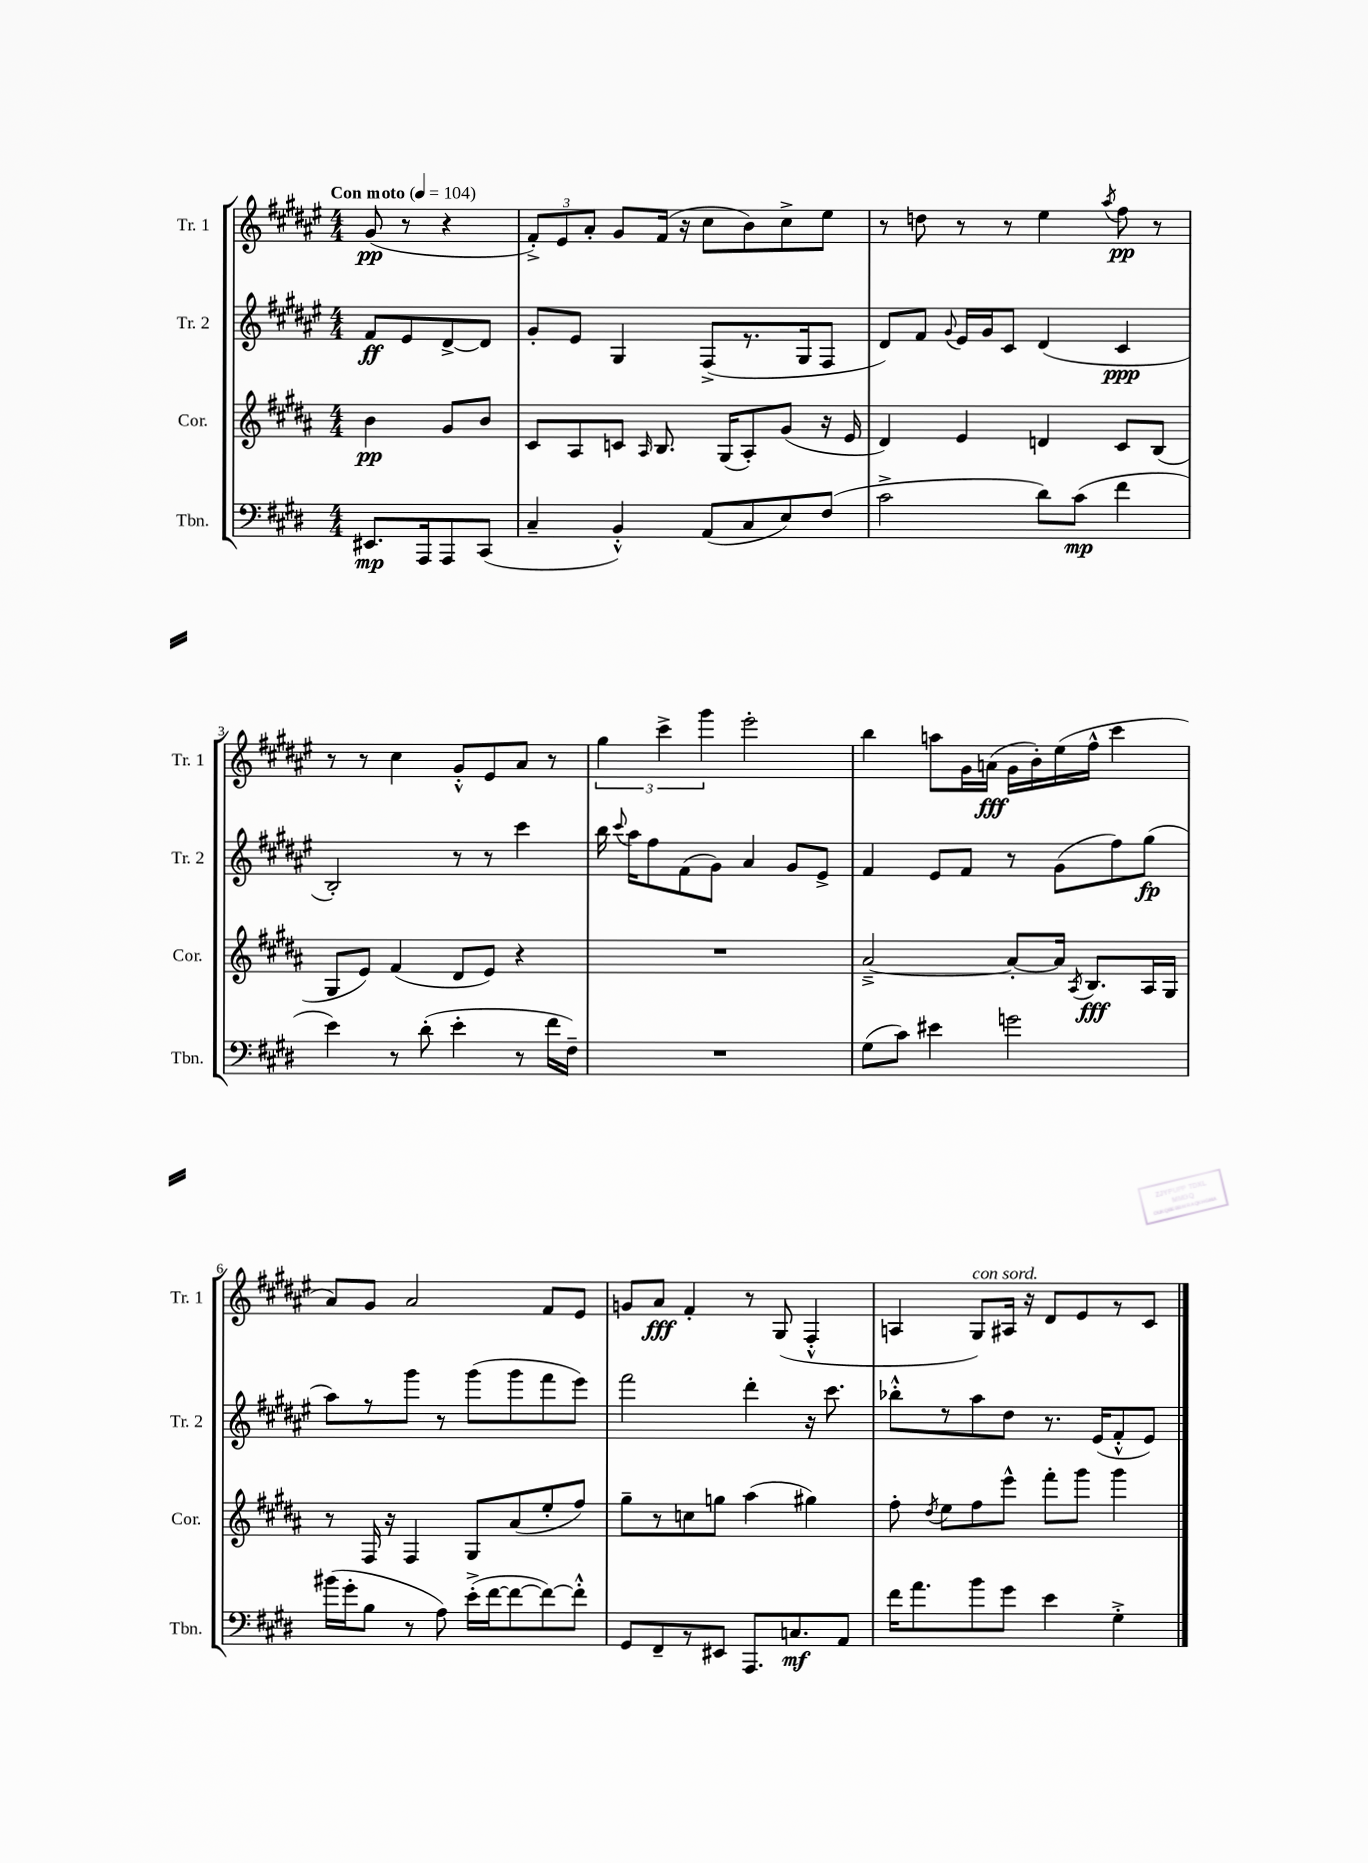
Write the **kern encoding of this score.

**kern	**dynam	**kern	**dynam	**kern	**dynam	**kern	**dynam
*part4	*part4	*part3	*part3	*part2	*part2	*part1	*part1
*staff4	*staff4	*staff3	*staff3	*staff2	*staff2	*staff1	*staff1
*I"Tbn.	*	*I"Cor.	*	*I"Tr. 2	*	*I"Tr. 1	*
*I'Tbn.	*	*I'Cor.	*	*I'Tr. 2	*	*I'Tr. 1	*
*clefF4	*	*clefG2	*	*clefG2	*	*clefG2	*
*k[f#c#g#d#]	*	*k[f#c#g#d#a#]	*	*k[f#c#g#d#a#e#]	*	*k[f#c#g#d#a#e#]	*
*M4/4	*	*M4/4	*	*M4/4	*	*M4/4	*
*MM104	*	*MM104	*	*MM104	*	*MM104	*
=	=	=	=	=	=	=	=
!	!	!	!	!	!	!LO:TX:a:B:t=Con moto	!
8.EE#X/L	mp	4b\	pp	8f#/L	ff	(8g#/	pp
.	.	.	.	8e#/	.	8r	.
16AAA/k	.	.	.	.	.	.	.
8AAA/	.	8g#/L	.	[8d#^/	.	4r	.
(8CC#/J	.	8b/J	.	8d#/J]	.	.	.
=1	=1	=1	=1	=1	=1	=1	=1
4C#~/	.	8c#/L	.	8g#'/L	.	12f#'^/L)	.
.	.	.	.	.	.	12e#/	.
.	.	8A#/	.	8e#/J	.	.	.
.	.	.	.	.	.	12a#'/J	.
4BB'^^/)	.	8cn/J	.	4G#/	.	8g#/L	.
.	.	16qqA#/	.	.	.	.	.
.	.	8.B/	.	.	.	(16f#/Jk	.
.	.	.	.	.	.	16r	.
(8AA/L	.	.	.	(8F#^/L	.	8cc#\L	.
.	.	(16G#/KL	.	.	.	.	.
8C#/	.	8A#'/)	.	8.r	.	8b\)	.
8E/)	.	(8g#/J	.	.	.	8cc#^\	.
.	.	.	.	16G#/k	.	.	.
(8F#/J	.	16r	.	8F#/J	.	8ee#\J	.
.	.	16e/	.	.	.	.	.
=2	=2	=2	=2	=2	=2	=2	=2
2c#^\	.	4d#/)	.	8d#/L)	.	8r	.
.	.	.	.	8f#/J	.	8ddn\	.
.	.	.	.	8qqg#/	.	.	.
.	.	4e/	.	16e#/LL	.	8r	.
.	.	.	.	16g#/J	.	.	.
.	.	.	.	8c#/J	.	8r	.
8d#\L)	.	4dn/	.	(4d#/	.	4ee#\	.
(8c#\J	mp	.	.	.	.	.	.
.	.	.	.	.	.	8qaa#/	.
4f#\	.	8c#/L	.	4c#/	ppp	8ff#\	pp
.	.	(8B/J	.	.	.	8r	.
!!LO:LB:g=z
=3	=3	=3	=3	=3	=3	=3	=3
4e\)	.	8G#/L	.	2B'/)	.	8r	.
.	.	8e/J)	.	.	.	8r	.
8r	.	(4f#/	.	.	.	4cc#\	.
(8d#'\	.	.	.	.	.	.	.
4e'\	.	8d#/L	.	8r	.	8g#'^^/L	.
.	.	8e/J)	.	8r	.	8e#/	.
8r	.	4r	.	4ccc#\	.	8a#/J	.
16f#\LL	.	.	.	.	.	8r	.
16F#~\JJ)	.	.	.	.	.	.	.
=4	=4	=4	=4	=4	=4	=4	=4
1r	.	1r	.	16bb\	.	6gg#\	.
.	.	.	.	8qqccc#/	.	.	.
.	.	.	.	16aa#\KL	.	.	.
.	.	.	.	8ff#\	.	.	.
.	.	.	.	.	.	6ccc#^\	.
.	.	.	.	(8f#\	.	.	.
.	.	.	.	.	.	6ggg#\	.
.	.	.	.	8g#\J)	.	.	.
.	.	.	.	4a#/	.	2eee#'\	.
.	.	.	.	8g#/L	.	.	.
.	.	.	.	8e#^/J	.	.	.
=5	=5	=5	=5	=5	=5	=5	=5
(8G#\L	.	[2a#~^/	.	4f#/	.	4bb\	.
8c#\J)	.	.	.	.	.	.	.
4e#X\	.	.	.	8e#/L	.	8aan\L	.
.	.	.	.	8f#/J	.	16g#\L	.
.	.	.	.	.	.	(16an\JJ	fff
2gn\	.	8a#'/L_	.	8r	.	16g#\LL	.
.	.	.	.	.	.	16b'\)	.
.	.	16a#/Jk]	.	(8g#\L	.	(16ee#\	.
.	.	8qA#/	.	.	.	.	.
.	.	8.B/L	fff	.	.	16ff#^^\JJ	.
.	.	.	.	8ff#\)	.	4ccc#\	.
.	.	16A#/L	.	(8gg#\J	fp	.	.
.	.	16G#/JJ	.	.	.	.	.
!!LO:LB:g=z
=6	=6	=6	=6	=6	=6	=6	=6
(16b#X\LL	.	8r	.	8aa#\L)	.	8a#/L)	.
16g#'\J	.	.	.	.	.	.	.
8B\J	.	16F#/	.	8r	.	8g#/J	.
.	.	16r	.	.	.	.	.
8r	.	4F#/	.	8ggg#\J	.	2a#/	.
8A\)	.	.	.	8r	.	.	.
(16e'^\LL	.	8G#/L	.	(8ggg#\L	.	.	.
[16f#\J	.	.	.	.	.	.	.
8f#\_	.	(8a#/	.	8ggg#\	.	.	.
8f#\_)	.	8ee'/	.	8fff#\	.	8f#/L	.
8f#'^^\J]	.	8ff#/J)	.	8eee#\J)	.	8e#/J	.
=7	=7	=7	=7	=7	=7	=7	=7
8GG#/L	.	8gg#~\L	.	2fff#\	.	8gn/L	.
8FF#~/	.	8r	.	.	.	8a#/J	fff
8r	.	8ccn\	.	.	.	4f#'/	.
8EE#X/J	.	8ggn\J	.	.	.	.	.
8.AAA/L	.	(4aa#\	.	4ddd#'\	.	8r	.
.	.	.	.	.	.	(8G#/	.
8.Cn/	mf	.	.	.	.	.	.
.	.	4gg#X\)	.	16r	.	4F#'^^/	.
.	.	.	.	8.ccc#\	.	.	.
8AA/J	.	.	.	.	.	.	.
=8	=8	=8	=8	=8	=8	=8	=8
16f#\KL	.	8ff#'\	.	8bb-X'^^\L	.	4An/	.
8.a\	.	.	.	.	.	.	.
.	.	8qdd#/	.	.	.	.	.
.	.	8ee\L	.	8r	.	.	.
!	!	!	!	!	!	!LO:TX:a:i:t=con sord.	!
8b\	.	8ff#\	.	8aa#\	.	8G#/L)	.
8g#\J	.	8eee^^\J	.	8dd#\J	.	16A#X/Jk	.
.	.	.	.	.	.	16r	.
4e\	.	8fff#'\L	.	8.r	.	8d#/L	.
.	.	8ggg#\J	.	.	.	8e#/	.
.	.	.	.	(16e#/KL	.	.	.
4G#'^\	.	4ggg#\	.	8f#'^^/	.	8r	.
.	.	.	.	8e#/J)	.	8c#/J	.
==	==	==	==	==	==	==	==
*-	*-	*-	*-	*-	*-	*-	*-
